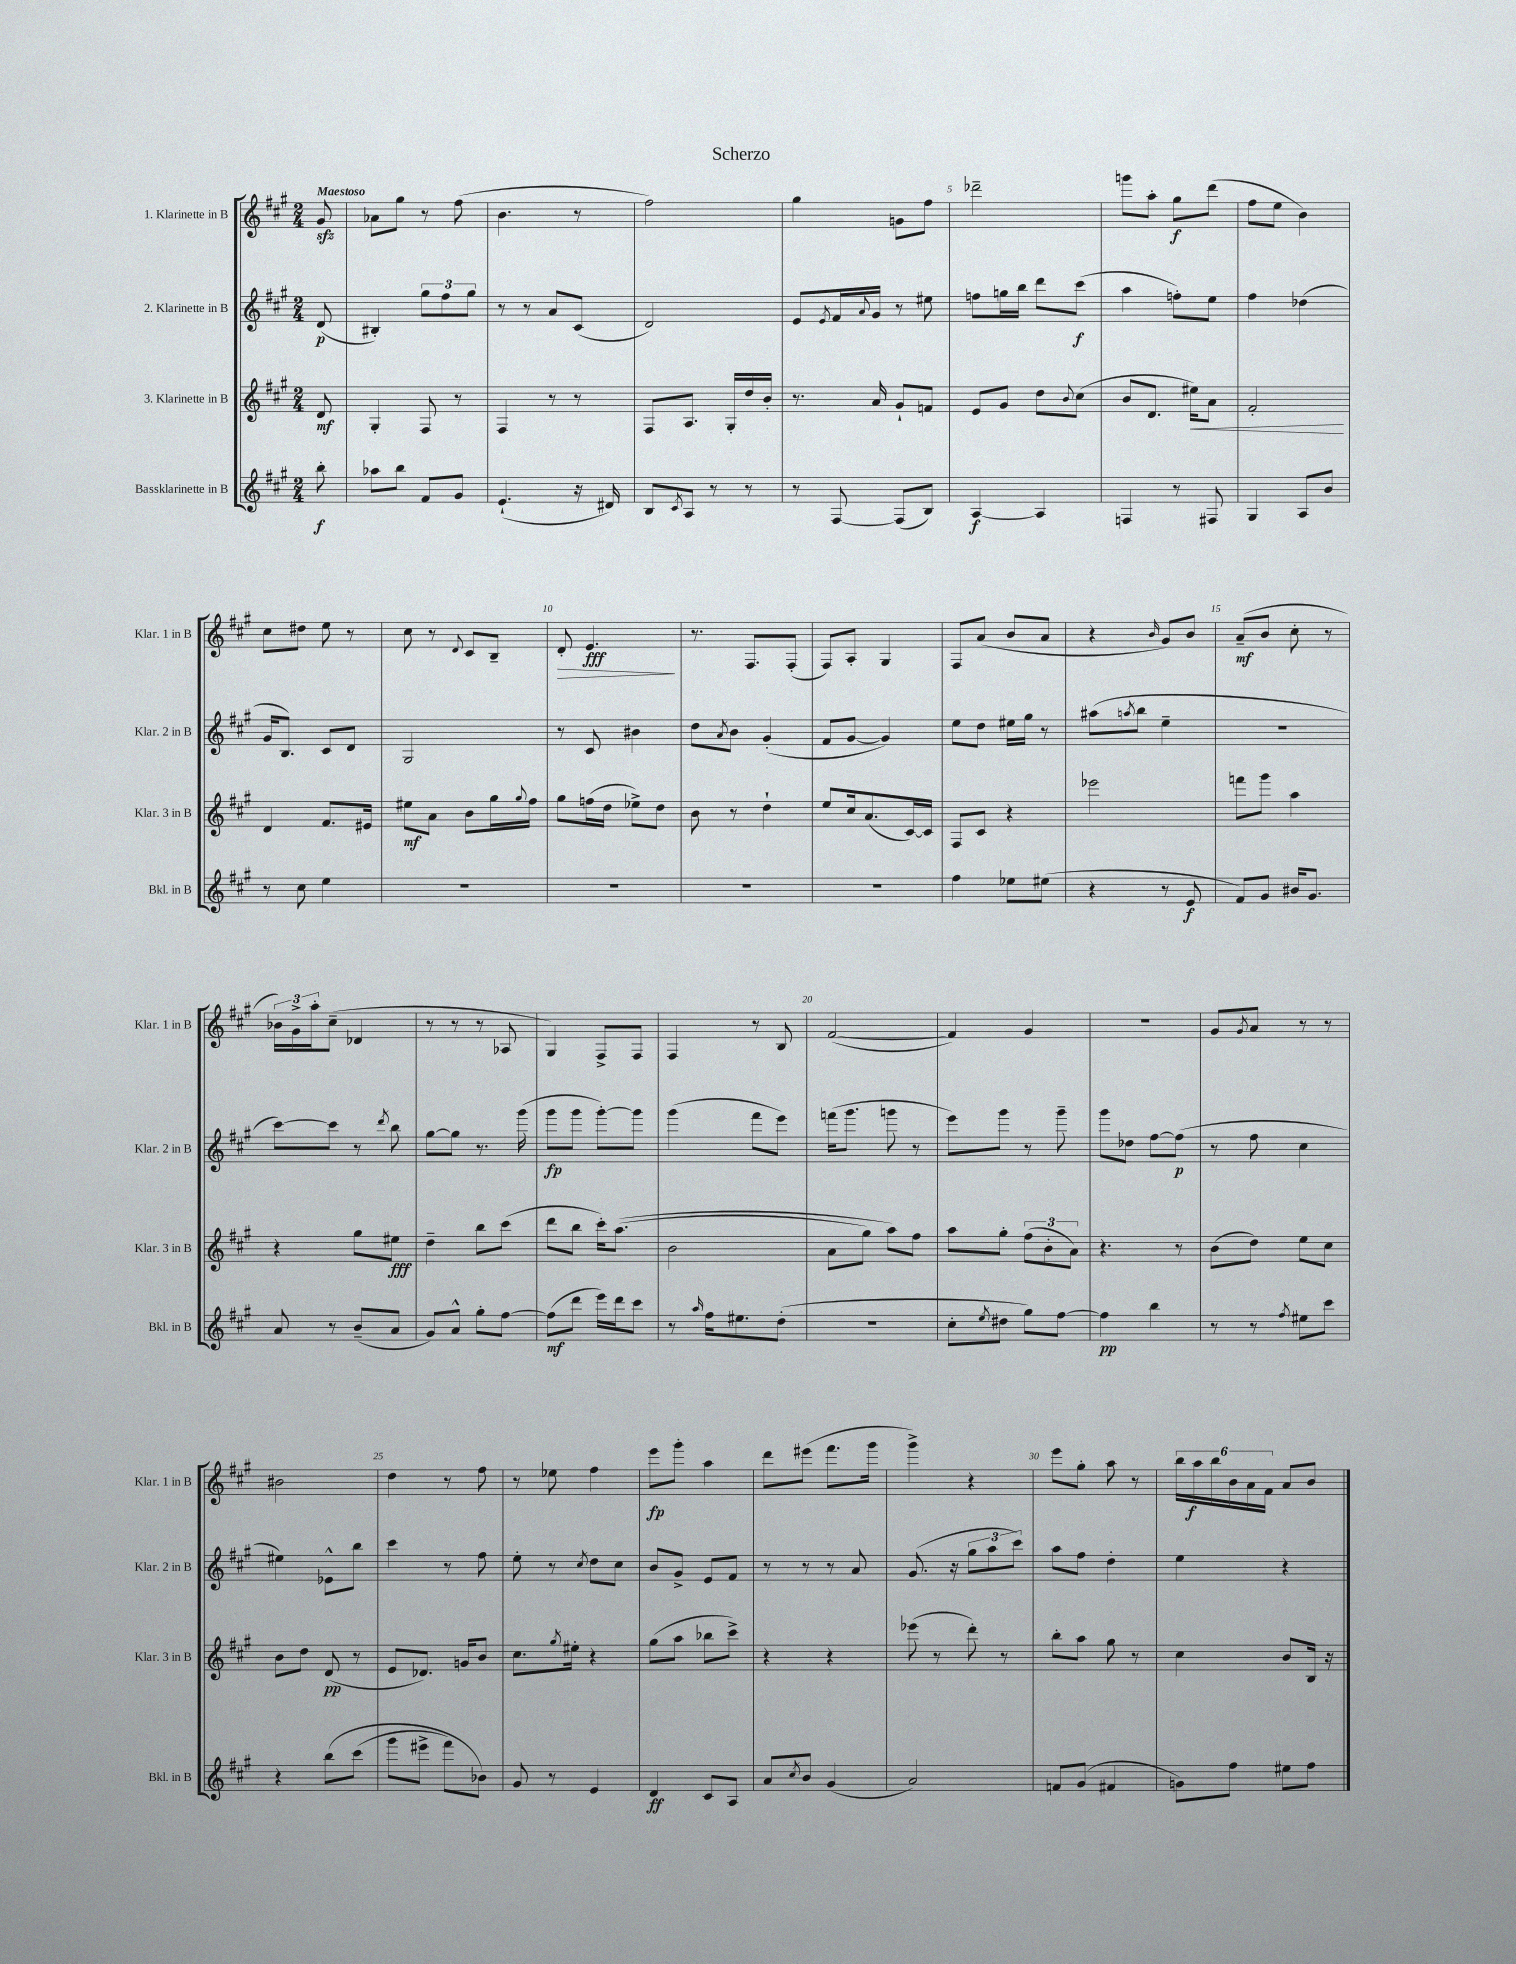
\header { title = "Scherzo" }
<<
\new StaffGroup <<
\new Staff = "s0" \with { instrumentName = "1. Klarinette in B" shortInstrumentName = "Klar. 1 in B" } {
    \clef treble \key a \major \numericTimeSignature \time 2/4 \partial 8 \tempo "Maestoso"
    gis'8\sfz |
    aes'8 gis''8 r8 fis''8( |
    b'4. r8 |
    fis''2) |
    gis''4 g'8 fis''8 |
    des'''2-- |
    g'''8 a''8-. gis''8\f d'''8( |
    fis''8 e''8 b'4) |
    cis''8 dis''8 e''8 r8 |
    cis''8 r8 \appoggiatura { d'8 } cis'8 b8-- |
    d'8-.\> e'4.\fff\! |
    r8. fis8. fis8-.( |
    fis8) a8-. gis4 |
    fis8 a'8( b'8 a'8 |
    r4 \grace { b'16 } gis'8) b'8 |
    a'8--\mf( b'8 cis''8-. r8 |
    \tuplet 3/2 { bes'16) gis'16-> a''16-. } cis''8--( des'4 |
    r8 r8 r8 aes8 |
    gis4) fis8-> fis8 |
    fis4 r8 b8 |
    fis'2~( |
    fis'4) gis'4 |
    R2 |
    gis'8 \acciaccatura { gis'8 } a'8 r8 r8 |
    bis'2 |
    d''4 r8 fis''8 |
    r8 ees''8 fis''4 |
    e'''8\fp gis'''8-. a''4 |
    d'''8 eis'''8( fis'''8. gis'''16 |
    gis'''4->) r4 |
    e'''8 gis''8-. a''8 r8 |
    \tuplet 6/4 { b''16 a''16\f b''16 b'16 a'16 fis'16 } a'8 b'8 \bar "|." |
}
\new Staff = "s1" \with { instrumentName = "2. Klarinette in B" shortInstrumentName = "Klar. 2 in B" } {
    \clef treble \key a \major \numericTimeSignature \time 2/4 \partial 8
    d'8\p( |
    bis4-.) \tuplet 3/2 { gis''8 fis''8 gis''8 } |
    r8 r8 a'8 cis'8( |
    d'2) |
    e'8 \acciaccatura { e'8 } fis'16 \appoggiatura { a'8 } gis'16 r8 eis''8 |
    f''8 g''16 b''16 d'''8 cis'''8\f( |
    a''4 f''8-.) e''8 |
    fis''4 des''4( |
    gis'16 b8.) cis'8 d'8 |
    gis2 |
    r8 cis'8 bis'4 |
    d''8 \acciaccatura { a'8 } b'8 gis'4-.( |
    fis'8 gis'8~ gis'4) |
    e''8 d''8 eis''16 gis''16 r8 |
    ais''8( \acciaccatura { a''8 } b''8 e''4-- |
    R2 |
    cis'''8~) cis'''8 r8 \acciaccatura { d'''8 } b''8 |
    gis''8~ gis''8 r8. gis'''16( |
    gis'''8\fp gis'''8 gis'''8~-.) gis'''8 |
    gis'''4( fis'''8 e'''8) |
    f'''16( gis'''8. g'''8 r8 |
    e'''8) gis'''8 r8 gis'''8-- |
    gis'''8 des''8 fis''8~ fis''8\p( |
    r8 fis''8 cis''4 |
    eis''4) ees'8-^ b''8 |
    cis'''4 r8 fis''8 |
    e''8-. r8 \acciaccatura { cis''8 } d''8 cis''8 |
    b'8 gis'8-> e'8 fis'8 |
    r8 r8 r8 a'8 |
    gis'8.( r16 \tuplet 3/2 { gis''8 a''8 cis'''8) } |
    a''8 fis''8 d''4-. |
    e''4 r4 \bar "|." |
}
\new Staff = "s2" \with { instrumentName = "3. Klarinette in B" shortInstrumentName = "Klar. 3 in B" } {
    \clef treble \key a \major \numericTimeSignature \time 2/4 \partial 8
    d'8\mf |
    gis4-. fis8 r8 |
    fis4 r8 r8 |
    fis8 a8. gis16-. d''16 b'16-. |
    r8. a'16 gis'8-! f'8 |
    e'8 gis'8 d''8 \appoggiatura { b'8 } cis''8( |
    b'8 d'8. eis''16\<) a'8 |
    fis'2-.\! |
    d'4 fis'8. eis'16 |
    eis''8\mf a'8 b'8 gis''16 \appoggiatura { gis''8 } fis''16 |
    gis''8 f''16( d''16 ees''8->) d''8 |
    b'8 r8 d''4-! |
    e''8 cis''16 a'8.( cis'16~) cis'16 |
    fis8 cis'8 r4 |
    ees'''2 |
    f'''8 gis'''8 a''4 |
    r4 gis''8 eis''8\fff |
    d''4-- b''8 cis'''8( |
    d'''8 b''8 cis'''16-.) a''8.(\( |
    b'2 |
    a'8 gis''8) a''8\) fis''8 |
    a''8 gis''8-. \tuplet 3/2 { fis''8( b'8-. a'8) } |
    r4. r8 |
    b'8( d''8) e''8 cis''8 |
    b'8 d''8 d'8\pp( r8 |
    e'8 des'8.) g'16 b'8 |
    cis''8. \acciaccatura { gis''8 } eis''16-. r4 |
    gis''8( a''8 bes''8 cis'''8->) |
    r4 r4 |
    ees'''8( r8 d'''8-.) r8 |
    b''8-. a''8 gis''8 r8 |
    cis''4 b'8 b16 r16 \bar "|." |
}
\new Staff = "s3" \with { instrumentName = "Bassklarinette in B" shortInstrumentName = "Bkl. in B" } {
    \clef treble \key a \major \numericTimeSignature \time 2/4 \partial 8
    b''8-.\f |
    aes''8 b''8 fis'8 gis'8 |
    e'4.-!( r16 dis'16) |
    b8 \acciaccatura { cis'8 } a8 r8 r8 |
    r8 fis8~ fis8( b8) |
    a4~\f a4 |
    f4 r8 fis8 |
    gis4 a8 b'8 |
    r8 cis''8 e''4 |
    R2 |
    R2 |
    R2 |
    R2 |
    fis''4 ees''8 eis''8( |
    r4 r8 e'8\f |
    fis'8) gis'8 bis'16 gis'8. |
    a'8 r8 b'8--( a'8 |
    gis'8) a'8-^ gis''8-. fis''8~ |
    fis''8\mf( d'''8 e'''16) d'''16 cis'''8 |
    r8 \grace { a''16 } fis''16 eis''8. d''8-.( |
    r2 |
    cis''8-. \acciaccatura { e''8 } dis''8 gis''8) fis''8~ |
    fis''4\pp b''4 |
    r8 r8 \acciaccatura { fis''8 } eis''8 cis'''8 |
    r4 b''8\( cis'''8( |
    gis'''8 eis'''8-> fis'''8) bes'8\) |
    gis'8 r8 e'4 |
    d'4\ff cis'8 a8 |
    a'8 \acciaccatura { cis''8 } b'8 gis'4( |
    a'2) |
    f'8 gis'8( fis'4 |
    g'8) fis''8 eis''8 fis''8 \bar "|." |
}
>>
>>
\layout { \context { \Score \override BarNumber.break-visibility = ##(#f #t #t) barNumberVisibility = #(every-nth-bar-number-visible 5) } }
